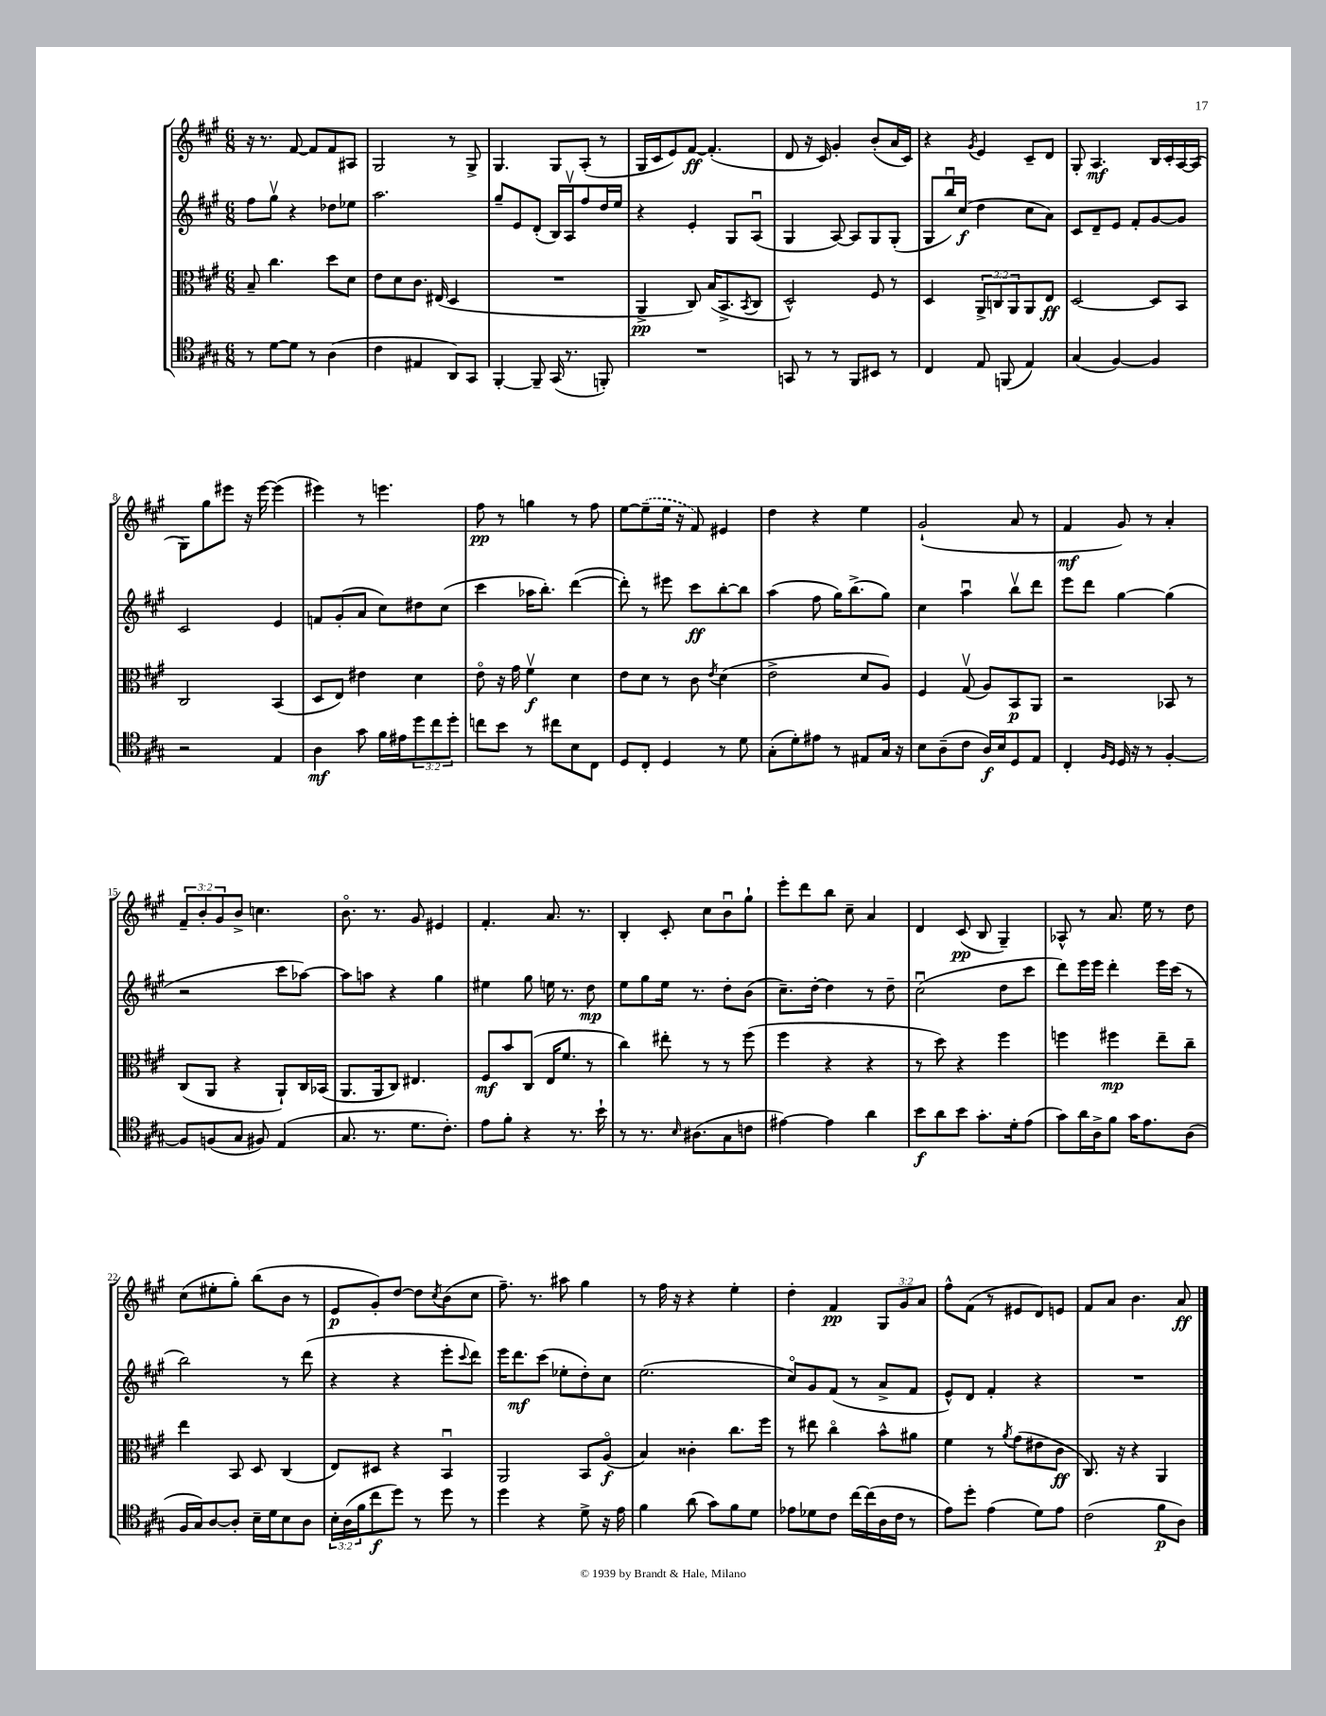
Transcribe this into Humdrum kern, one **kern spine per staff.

**kern	**kern	**kern	**kern
*staff4	*staff3	*staff2	*staff1
*clefC4	*clefC3	*clefG2	*clefG2
*k[f#c#g#]	*k[f#c#g#]	*k[f#c#g#]	*k[f#c#g#]
*M6/8	*M6/8	*M6/8	*M6/8
8r	8B~	8ff#	16r
.	.	.	8.r
[8d	4.cc#	8gg#v	.
8d]	.	4r	[8f#
8r	.	.	8f#]
(4A	8dd	8dd-	8f#
.	8d	8ee-	8A#
=	=	=	=
4c#	8e	2.aa	2G#
.	8d	.	.
4E#	8.c#	.	.
.	(16E#	.	.
8AA)	4D	.	8r
8GG#	.	.	8G#^
=	=	=	=
[4FF#'	2.r	8gg#~	4.G#
.	.	8e	.
8FF#~]	.	(8d'	.
(16GG#	.	16B)	8G#
8.r	.	16Av	.
.	.	8ff#	(8A'
8FF')	.	16dd	8r
.	.	16ee	.
=	=	=	=
2.r	4AA^	4r	16G#
.	.	.	16c#
.	.	.	8e)
.	8C#)	4e'	[8f#
.	(16B	.	(4.f#']
.	8.BB^	.	.
.	.	8G#	.
.	8qBB	.	.
.	8C#	(8Au	.
=	=	=	=
8GG	2D^^)	4G#	8d
8r	.	.	16r
.	.	.	16c#)
8r	.	[8A)	4g#'
8FF#	.	8A]	.
8BB#	8F#	8G#	(8b'
8r	8r	(8G#'	16a
.	.	.	16c#)
=	=	=	=
4C#	4D	8G#	4r
.	.	16bbu)	.
.	.	(16cc#	.
.	.	.	8qg#
8E	12AA^	4dd	4e
.	12C	.	.
(8FF	.	.	.
.	12AA	.	.
4E)	8AA	8cc#	8c#~
.	8E	8a)	8d
=	=	=	=
(4G#	[2D	8c#	8G#'
.	.	8d~	4.A
[4F#)	.	8e	.
.	.	8f#'	.
4F#]	8D]	[8g#	16B
.	.	.	16c#'
.	8BB	8g#]	[16A
.	.	.	(16A]
=	=	=	=
2r	2C#	2c#	8G#)
.	.	.	8gg#
.	.	.	8eee#
.	.	.	16r
.	.	.	[16eee#
4E	(4BB	4e	(4eee#]
=	=	=	=
4A	8D	8f	4eee#)
.	8E)	(8g#'	.
8g#	4e#	8a	8r
16f#	.	8cc#)	4.eee
16e#	.	.	.
12dd	4d	8dd#	.
12cc#	.	.	.
.	.	(8cc#	.
12dd'	.	.	.
=	=	=	=
8cc	8eo	4ccc#	8ff#
8b	16r	.	8r
.	16g#	.	.
8r	4f#v	16aa-	4gg
.	.	8.bb')	.
8cc#	.	.	.
8B	4d	([4ddd	8r
8C#	.	.	8ff#
=	=	=	=
8D	8e	8ddd'])	[8ee
8C#'	8d	8r	(8ee~]
4D	8r	8eee#	16ee
.	.	.	16r
.	8c#	8ccc#	8f#)
.	8qe	.	.
8r	(4d	[8bb'	4e#
8d	.	8bb]	.
=	=	=	=
(8G#'	2e^	(4aa	4dd
8d')	.	.	.
8e#	.	8ff#	4r
8r	.	16gg#)	.
.	.	(8.bb^	.
8E#	8d	.	4ee
16G#	8A)	8gg#)	.
16r	.	.	.
=	=	=	=
8B	4F#	4cc#	(2g#`
(8A~	.	.	.
8c#	(8G#v	4aau	.
16A)	8A)	.	.
16B	.	.	.
8D	8BB	8bbv	8a
8E	8AA	8ddd	8r
=	=	=	=
4C#'	2r	8eee	4f#
.	.	8ddd	.
16qqF#	.	.	.
16qqD	.	.	.
16D	.	[4gg#	8g#)
16r	.	.	.
8r	.	.	8r
[4F#'	8BB-	(4gg#]	4a'
.	8r	.	.
=	=	=	=
8F#]	(8C#	2r	12f#~
.	.	.	12b'
(8F	8AA	.	.
.	.	.	12g#
8G#	4r	.	8b^
8F#)	.	.	4.cc
(4E	8AA`)	8ccc#	.
.	16C#	[8aa-)	.
.	(16BB-	.	.
=	=	=	=
8.G#	8.AA	8aa-]	8.bo
.	.	8aa	.
8.r	16AA	.	8.r
.	8C#)	4r	.
8.d	4.E#	.	8g#
.	.	4gg#	4e#
8.c#')	.	.	.
=	=	=	=
8e	8F#	4ee#	4.f#'
8f#'	8b	.	.
4r	(8C#	8gg#	.
.	16E	16ee	8.a
.	8.f#	8.r	.
8.r	.	.	.
.	.	.	8.r
.	8r	8dd	.
16b`	.	.	.
=	=	=	=
8r	4cc#)	8ee	4B'
8.r	.	8gg#	.
.	8ee#'	16ee	8c#'
16qqB	.	.	.
(8.A#	.	8.r	.
.	8r	.	8cc#
8G#	8r	8dd'	8bu
8c	(8ff#	(8b	8gg#`
=	=	=	=
[4e#)	4ff#	8.cc#~)	8eee'
.	.	.	8ddd
.	.	[16dd'	.
4e#]	4r	4dd]	8bb
.	.	.	8cc#~
4a	4r	8r	4a
.	.	8dd~	.
=	=	=	=
8b	8r	(2cc#u	4d
8a	8dd)	.	.
8b	4r	.	(8c#
8.g#'	.	.	8B
.	4ff#	8dd	4G#~)
16d'	.	.	.
(8e	.	8ccc#	.
=	=	=	=
8g#)	4ff	8ddd)	8A-^^
16a	.	16eee	8r
16A^	.	16eee	.
8f#	4ff#	4ddd'	8.a
16g#	.	.	.
8.e	.	.	16ee
.	8ee~	16eee	8r
.	.	(16ccc#	.
(8A	8cc#~	8r	8dd
=	=	=	=
16F#	4ee	2bb)	(8cc#
16G#)	.	.	.
[8A	.	.	8ee#'
8A']	8BB	.	8gg#')
16B~	8D	.	(8bb
16d	.	.	.
8B	(4C#	8r	8b
8A	.	(8ddd	8r
=	=	=	=
24B'	8E)	4r	8e
(24A	.	.	.
24f#	.	.	.
8cc#	8D#	.	8g#')
8dd)	4r	4r	[8dd
8r	.	.	8dd]
.	.	.	8qcc#
8dd	4BBu	8eee'	(8b
.	.	8qqccc#	.
8r	.	8ddd)	8cc#
=	=	=	=
4dd	2AA	16eee	8.ff#~)
.	.	8.ddd	.
.	.	.	8.r
4r	.	(8ccc#	.
.	.	8ee-'	8aa#
8d^	8BB	8dd')	4gg#
16r	(8Ao	8cc#	.
16e	.	.	.
=	=	=	=
4f#	4B)	(2.ee	8r
.	.	.	16ff#
.	.	.	16r
(8a	4c##'	.	4r
8g#)	.	.	.
8f#	8.cc#	.	4ee'
8d	.	.	.
.	16ff#	.	.
=	=	=	=
8e-	8r	8cc#o)	4dd'
8d-	8ee#	8g#	.
8c#	4cc#o	(8f#	4f#
[16cc#	.	8r	.
(16cc#]	.	.	.
16A	8b^^	8a^	12G#
16c#	.	.	.
.	.	.	12g#
8r	8a#	8f#	.
.	.	.	12a
=	=	=	=
8e)	4f#	8e^^)	8ff#^^
8dd'	.	8d	(8f#
(4e	8r	4f#'	8r
.	8qa	.	.
.	(8g#	.	8e#
8d)	8e#	4r	8d)
8e	8c#	.	8e
=	=	=	=
(2c#	8.C#)	2.r	8f#
.	.	.	8a
.	16r	.	.
.	4r	.	4.b
8f#	4AA	.	.
8A)	.	.	8a
==	==	==	==
*-	*-	*-	*-
